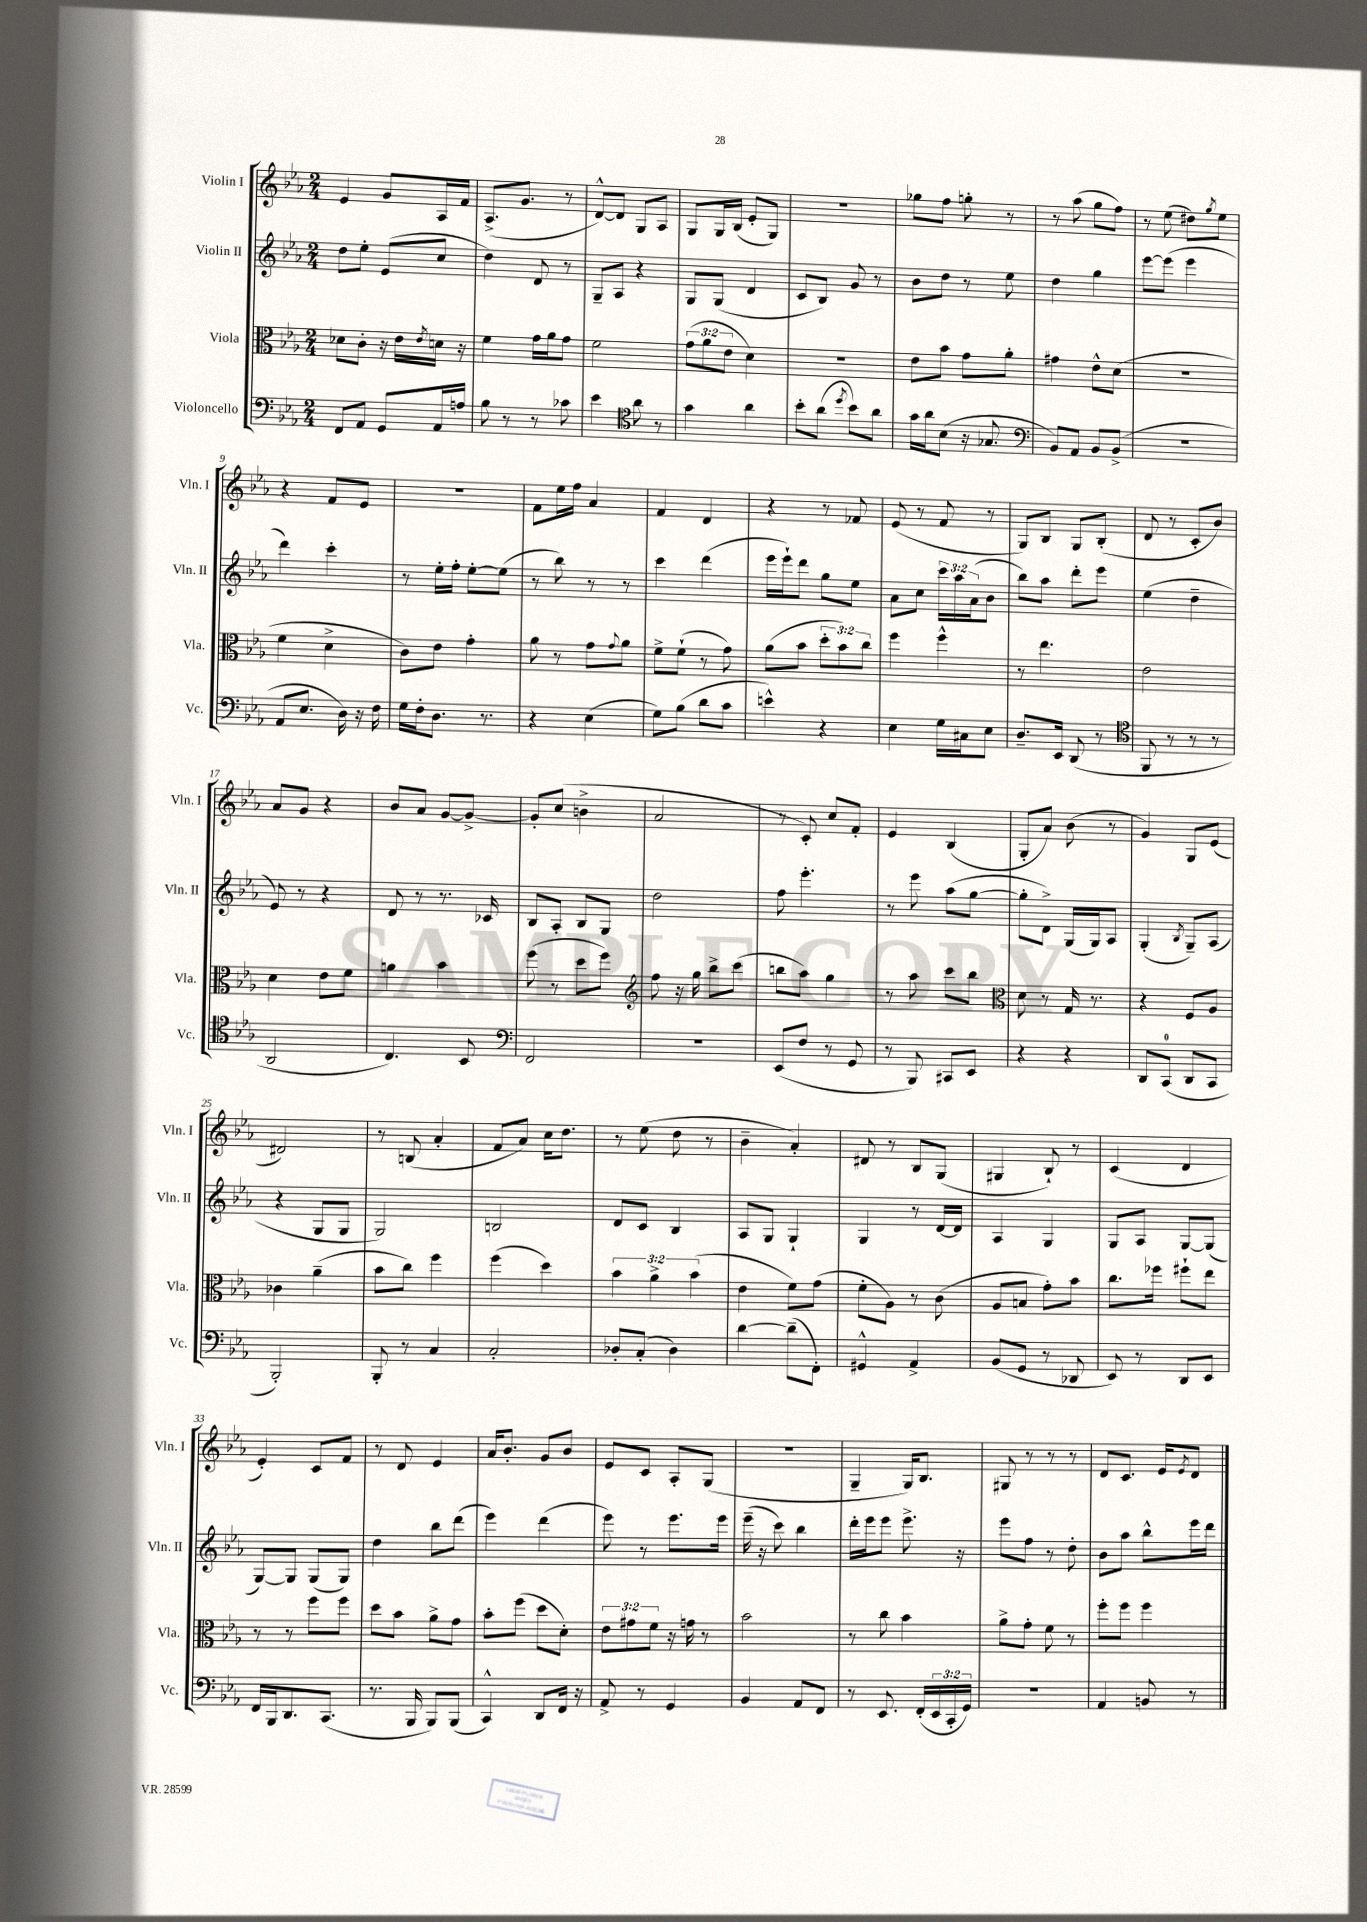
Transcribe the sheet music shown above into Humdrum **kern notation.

**kern	**kern	**kern	**kern
*staff4	*staff3	*staff2	*staff1
*clefF4	*clefC3	*clefG2	*clefG2
*k[b-e-a-]	*k[b-e-a-]	*k[b-e-a-]	*k[b-e-a-]
*M2/4	*M2/4	*M2/4	*M2/4
8FF	8d-	8dd	4e-
8AA-	8c'	8ee-'	.
8GG	16r	(8e-	8g
.	16e-	.	.
.	8qe-	.	.
16AA-	16d	8cc	16A-
16A	16r	.	16f
=	=	=	=
8B-	4f	4dd)	(8.A-^
8r	.	.	.
.	.	.	8.g
8r	16g	8d	.
.	16a-	.	.
8c-	8g	8r	8r
=	=	=	=
4e-	2f	8G~	[8d^^)
.	.	8A-	8d]
*clefC4	*	*	*
8a-	.	4r	8G
8r	.	.	8A-
=	=	=	=
4g	(12g	8G	8G
.	12a-	.	.
.	.	(8G	16G
.	12e-	.	.
.	.	.	(16B-
4a-	4d)	4d	8e-'
.	.	.	8G)
=	=	=	=
8b-'	2r	8c	2r
(8a-	.	8B-)	.
8qdd	.	.	.
8b-)	.	8g	.
8a-	.	8r	.
=	=	=	=
16g	8e-	8b-	8gg-
16a-	.	.	.
(8B-	8b-	8dd	8ff
16r	8g	8r	8gg'
8.G-	.	.	.
.	8a-'	8ee-	8r
=	=	=	=
*clefF4	*	*	*
8BB-)	4g#	4dd	8r
8AA-	.	.	(8aa-
8BB-	8e-^^	4gg	8gg
(8BB-^	(8d	.	8ff)
=	=	=	=
2r	2r	[8eee-	8r
.	.	(8eee-]	(8ee-
.	.	4eee-	8dd#)
.	.	.	8qgg
.	.	.	8ee-
=	=	=	=
8AA-	4f	4ddd)	4r
8.E-	.	.	.
.	4d^	4ccc'	8f
16D)	.	.	.
16r	.	.	8e-
16F	.	.	.
=	=	=	=
16G	8c)	8r	2r
16F'	.	.	.
8.D	8e-	16ee-'	.
.	.	16ff'	.
.	4g'	[8ee-'	.
8.r	.	.	.
.	.	(8ee-]	.
=	=	=	=
4r	8a-	8r	8f
.	8r	8bb-)	16ee-
.	.	.	16ff
(4E-	8g	8r	4a-
.	8qqg	.	.
.	8a-	8r	.
=	=	=	=
8G)	8f^	4ccc	4f
(8B-	(8f`	.	.
8d	8r	(4ddd	4d
8c	8g)	.	.
=	=	=	=
4e^^)	(8a-	16eee-	4r
.	.	16eee-`)	.
.	8b-	8ddd	.
4r	12dd'	8gg	8r
.	12b-)	.	.
.	.	8ee-	8f-
.	12cc	.	.
=	=	=	=
4E-	4ff	8a-	(8e-
.	.	8cc	8r
16G	4ff^^	24ccc	8f
.	.	24aa-	.
16C#	.	.	.
.	.	(24a-	.
8E-	.	8b-	8r
=	=	=	=
8.D~	8r	8bb-)	8G)
.	4.ee-	8aa-	8B-
16EE-	.	.	.
(8DD	.	8ddd'	8G
8r	.	8eee-	(8B-'
=	=	=	=
*clefC4	*	*	*
8FF	2e-	(4ee-	8d
8r	.	.	8r
8r	.	4dd~	8c'
8r	.	.	8b-)
=	=	=	=
2AA-	4d	8e-)	8a-
.	.	8r	8g
.	8e-	4r	4r
.	8f	.	.
=	=	=	=
4.C)	4a	8d	8b-
.	.	8r	8a-
.	4b-	8.r	[8g
8BB-	.	.	8g^_
.	.	16c-	.
=	=	=	=
*clefF4	*	*	*
2FF	(8ff	8B-	8g']
.	8r	8A-'	(8cc
.	8dd	8B-	4b^
.	8ff)	8G	.
=	=	=	=
*	*clefG2	*	*
2r	8ff	2dd	2a-
.	16r	.	.
.	16gg	.	.
.	8bb-^	.	.
.	(8ccc	.	.
=	=	=	=
(8EE-	8bb	8ff	8r
8F	8aa-)	4.eee-'	8c')
8r	4gg	.	8cc
8GG	.	.	8f'
=	=	=	=
8r	8r	8r	4e-
8BBB-)	8aa-	8eee-	.
8CC#	8ccc	(8aa-	(4B-
8EE-	8bb-	[8gg	.
=	=	=	=
*	*clefC3	*	*
4r	8d	8gg']	8G'
.	8r	8d^)	8a-)
4r	16G	(16G	(8b-
.	8.r	16G)	.
.	.	8A-	8r
=	=	=	=
8DD	4r	(4G'	4g)
(8CC	.	.	.
.	.	8qB-	.
8DD	8F	8G~)	8G
8CC	8A-	(8A-	(8e-
=	=	=	=
2BBB-')	4c-	4r	2d#)
.	(4a-~	8G	.
.	.	8G	.
=	=	=	=
8BBB-'	8b-	2G)	8r
8r	8cc)	.	(8B
4C	4ff	.	4a-'
=	=	=	=
2C'	(4ff	2B	8f
.	.	.	8a-)
.	4dd)	.	16cc
.	.	.	8.dd
=	=	=	=
8D-'	6b-	8d	8r
(8C'	.	8c	(8ee-
.	6a-^	.	.
4D-)	.	4B-	8dd
.	(6b-	.	.
.	.	.	8r
=	=	=	=
[4d	4e-	8A-	4b-~
.	.	8G	.
(8d~]	8f)	4G`	4a-')
8FF')	(8g	.	.
=	=	=	=
4GG#^^	8f'	4G	8d#
.	8A-)	.	8r
4AA-^	8r	8r	8B-
.	(8c	[16d	(8G
.	.	16d]	.
=	=	=	=
(8BB-	8A-	4A-	4G#
8GG	8B	.	.
8r	8g')	4G	8B-`)
8DD-	8b-	.	8r
=	=	=	=
8EE-)	8.cc	8G	(4c
8r	.	8A-	.
.	16ff-	.	.
8DD	8ff#`	[8G	4d
8EE-	8ee-	(8G]	.
=	=	=	=
16FF	8r	[8G)	4e-')
16BBB-	.	.	.
8.DD	8r	8G]	.
.	8ff	(8G	8c
(8.CC	.	.	.
.	8ff	8G)	8f
=	=	=	=
8.r	8dd	4dd	8r
.	8b-	.	8d
16BBB-	.	.	.
8BBB-)	8a-^	8bb-	4e-
(8BBB-	8g	(8ddd	.
=	=	=	=
4CC^^)	8b-'	4eee-)	16a-
.	.	.	8.b-'
.	(8ff	.	.
8DD	8dd	(4ddd	8g
16FF	8d')	.	8b-
16r	.	.	.
=	=	=	=
8AA-^	12e-	8eee-)	8e-
.	12g#	.	.
8r	.	8r	8c
.	12f	.	.
4GG	16r	8.eee-	8A-'
.	16g	.	.
.	8r	.	(8G
.	.	16eee-	.
=	=	=	=
4BB-	2b-	(16eee-~	2r
.	.	16r	.
.	.	8ccc)	.
8AA-	.	4bb-	.
8FF	.	.	.
=	=	=	=
8r	8r	16ddd'	4G~
.	.	16eee-	.
8.EE-	8cc	8eee-	.
.	4b-	8.eee-^	16G)
(16FF'	.	.	8.B-
24EE-	.	.	.
24CC'	.	.	.
.	.	16r	.
24GG)	.	.	.
=	=	=	=
2r	8a-^	8eee-	8G#
.	8g'	8ff	8r
.	8f	8r	8r
.	8r	8dd'	8r
=	=	=	=
4AA-	8ff'	8b-	8d
.	8ff	8aa-	8.c
8BB	4ff	8bb-^^	.
.	.	.	16e-
.	.	.	8qe-
8r	.	16eee-	8d
.	.	16ddd	.
==	==	==	==
*-	*-	*-	*-
